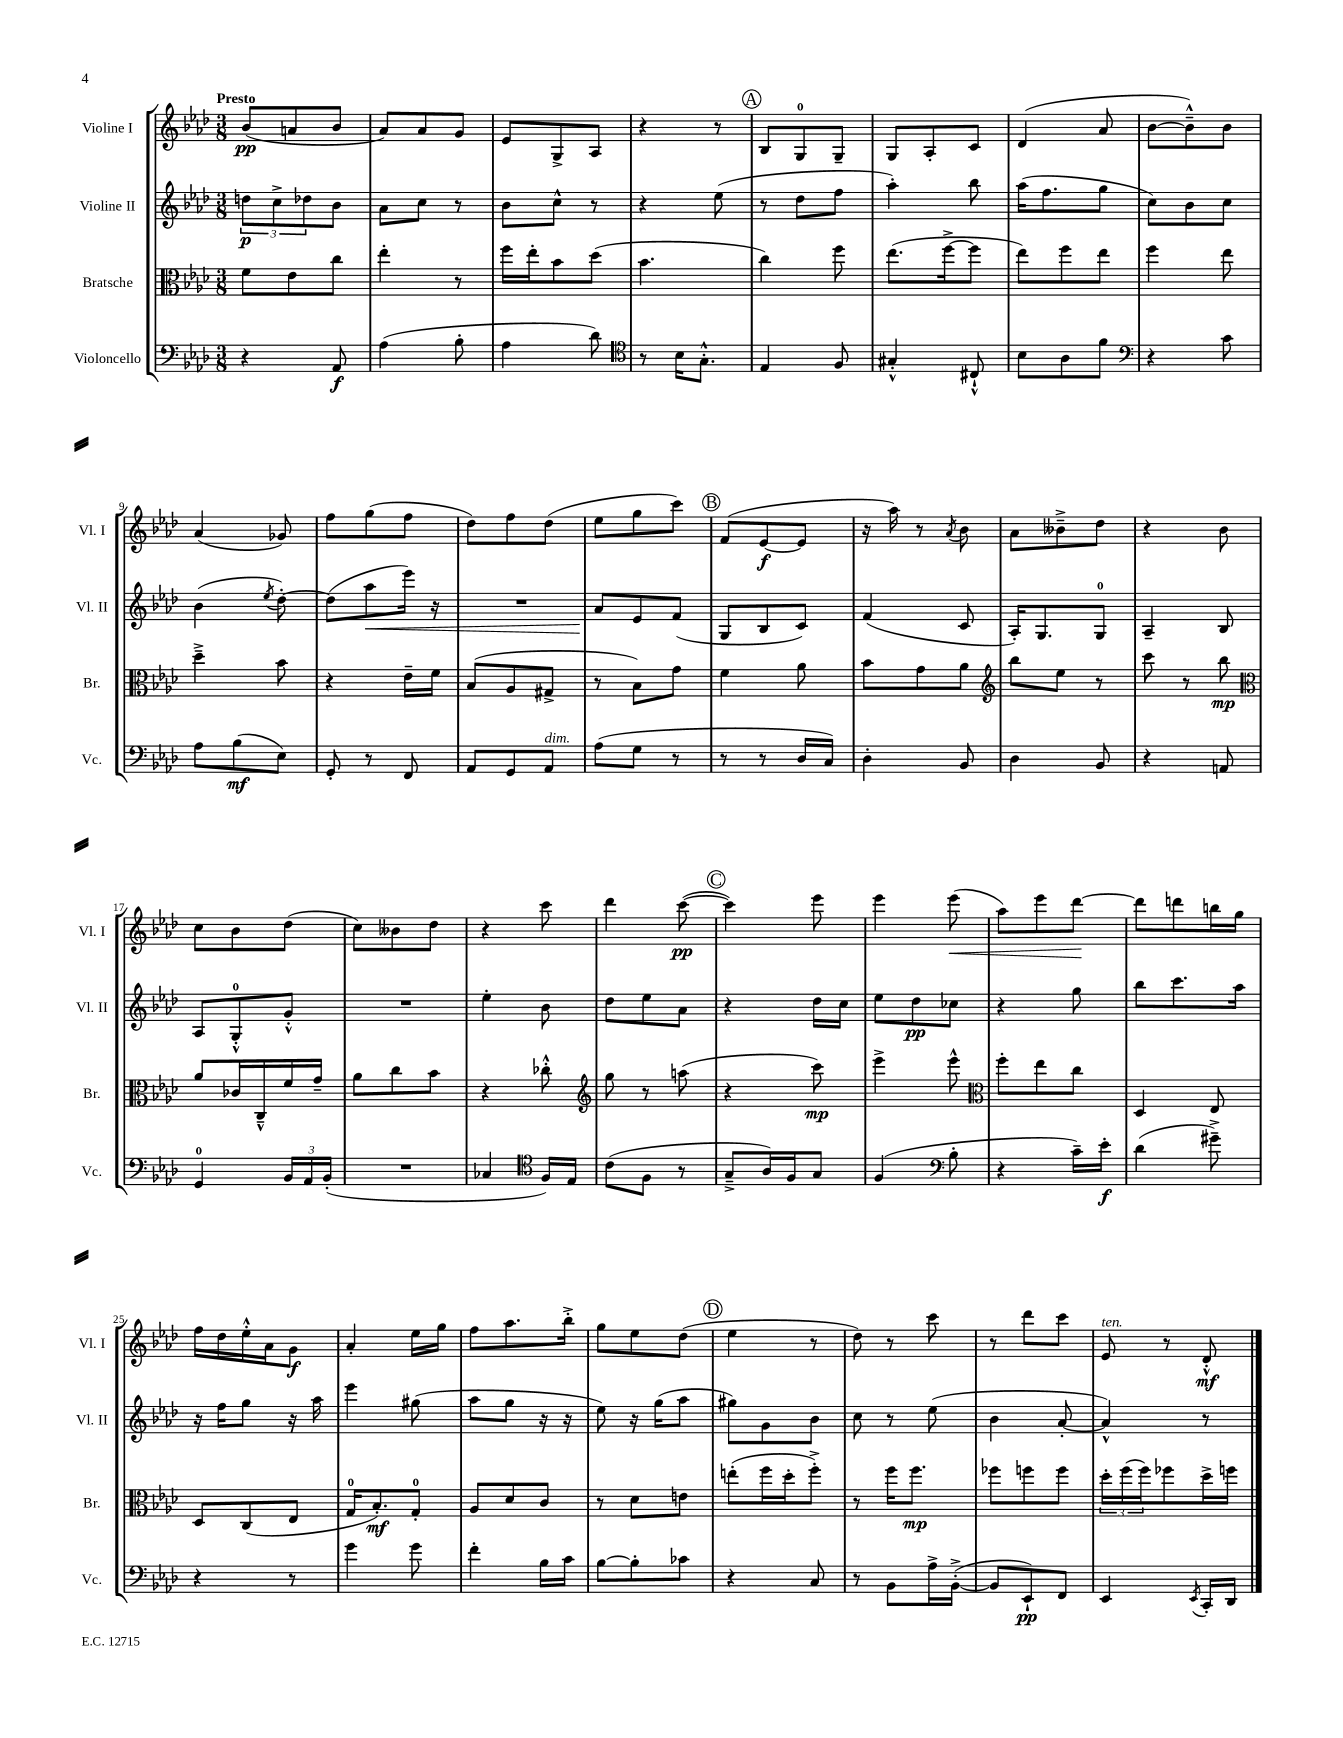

**kern	**dynam	**kern	**dynam	**kern	**dynam	**kern	**dynam
*part4	*part4	*part3	*part3	*part2	*part2	*part1	*part1
*staff4	*staff4	*staff3	*staff3	*staff2	*staff2	*staff1	*staff1
*I"Violoncello	*	*I"Bratsche	*	*I"Violine II	*	*I"Violine I	*
*I'Vc.	*	*I'Br.	*	*I'Vl. II	*	*I'Vl. I	*
*clefF4	*	*clefC3	*	*clefG2	*	*clefG2	*
*k[b-e-a-d-]	*	*k[b-e-a-d-]	*	*k[b-e-a-d-]	*	*k[b-e-a-d-]	*
*M3/8	*	*M3/8	*	*M3/8	*	*M3/8	*
=1	=1	=1	=1	=1	=1	=1	=1
!	!	!	!	!	!	!LO:TX:a:B:t=Presto	!
4r	.	8f\L	.	12ddn\L	p	(8b-/L	pp
.	.	.	.	12cc^\	.	.	.
.	.	8e-\	.	.	.	8an/	.
.	.	.	.	12dd-X\	.	.	.
8AA-/	f	8cc\J	.	8b-\J	.	8b-/J	.
=2	=2	=2	=2	=2	=2	=2	=2
(4A-\	.	4ee-'\	.	8a-\L	.	8a-/L)	.
.	.	.	.	8cc\J	.	8a-/	.
8B-'\	.	8r	.	8r	.	8g/J	.
=3	=3	=3	=3	=3	=3	=3	=3
4A-\	.	16ff\LL	.	8b-\L	.	8e-/L	.
.	.	16ee-'\J	.	.	.	.	.
.	.	8b-\	.	8cc^^\J	.	8G^/	.
8d-\)	.	(8dd-\J	.	8r	.	8A-/J	.
=4	=4	=4	=4	=4	=4	=4	=4
*clefC4	*	*	*	*	*	*	*
8r	.	4.b-\	.	4r	.	4r	.
16B-\KL	.	.	.	.	.	.	.
8.G'^^\J	.	.	.	.	.	.	.
.	.	.	.	(8ee-\	.	8r	.
!!LO:REH:place=s1:t=A
=5	=5	=5	=5	=5	=5	=5	=5
4E-/	.	4cc\)	.	8r	.	8B-/L	.
.	.	.	.	8dd-\L	.	8G/	.
8F/	.	8ff\	.	8ff\J	.	8G~/J	.
=6	=6	=6	=6	=6	=6	=6	=6
4G#X'^^/	.	(8.ee-\L	.	4aa-'\)	.	8G/L	.
.	.	.	.	.	.	8A-'/	.
.	.	[16ff^\k	.	.	.	.	.
8C#X`^^/	.	8ff\J]	.	8bb-\	.	8c/J	.
=7	=7	=7	=7	=7	=7	=7	=7
8B-\L	.	8ee-\L)	.	(16aa-\KL	.	(4d-/	.
.	.	.	.	8.ff\	.	.	.
8A-\	.	8ff\	.	.	.	.	.
8f\J	.	8ee-\J	.	8gg\J	.	8a-/	.
=8	=8	=8	=8	=8	=8	=8	=8
*clefF4	*	*	*	*	*	*	*
4r	.	4ff\	.	8cc\L)	.	[8b-\L	.
.	.	.	.	8b-\	.	8b-~^^\])	.
8c\	.	8ee-\	.	8cc\J	.	8b-\J	.
!!LO:LB:g=z
=9	=9	=9	=9	=9	=9	=9	=9
8A-\L	.	4dd-~^\	.	(4b-\	.	(4a-/	.
(8B-\	mf	.	.	.	.	.	.
.	.	.	.	8qee-/	.	.	.
8E-\J)	.	8b-\	.	[8dd-'\)	.	8g-X/)	.
=10	=10	=10	=10	=10	=10	=10	=10
8GG'/	.	4r	.	(8dd-\L]	.	8ff\L	.
!	!	!	!	!	!LO:HP:b	!	!
8r	.	.	.	8aa-\	<	(8gg\	.
8FF/	.	16e-~\LL	.	16eee-\Jk)	.	8ff\J	.
.	.	16f\JJ	.	16r	.	.	.
=11	=11	=11	=11	=11	=11	=11	=11
8AA-/L	.	(8B-/L	.	4.r	.	8dd-\L)	.
8GG/	.	8A-/	.	.	.	8ff\	.
!LO:TX:a:i:t=dim.	!	!	!	!	!	!	!
8AA-/J	.	8G#X^/J	.	.	.	(8dd-\J	.
=12	=12	=12	=12	=12	=12	=12	=12
(8A-\L	.	8r	.	8a-/L	.	8ee-\L	.
8G\J	.	8B-\L)	.	8e-/	[	8gg\	.
8r	.	8g\J	.	(8f/J	.	8ccc\J)	.
!!LO:REH:place=s1:t=B
=13	=13	=13	=13	=13	=13	=13	=13
8r	.	4f\	.	8G/L	.	(8f/L	.
8r	.	.	.	8B-/	.	[8e-/	f
16D-/LL	.	8a-\	.	8c/J)	.	8e-/J]	.
16C/JJ)	.	.	.	.	.	.	.
=14	=14	=14	=14	=14	=14	=14	=14
4D-'\	.	8b-\L	.	(4f/	.	16r	.
.	.	.	.	.	.	16aa-\)	.
.	.	8g\	.	.	.	8r	.
.	.	.	.	.	.	8qa-/	.
8BB-/	.	8a-\J	.	8c/	.	8b-\	.
=15	=15	=15	=15	=15	=15	=15	=15
*	*	*clefG2	*	*	*	*	*
4D-\	.	8bb-\L	.	16A-'/KL)	.	8a-\L	.
.	.	.	.	8.G/	.	.	.
.	.	8ee-\J	.	.	.	8b--X~^\	.
8BB-/	.	8r	.	8G/J	.	8dd-\J	.
=16	=16	=16	=16	=16	=16	=16	=16
4r	.	8ccc\	.	4A-~/	.	4r	.
.	.	8r	.	.	.	.	.
8AAn/	.	8bb-\	mp	8B-/	.	8b-\	.
!!LO:LB:g=z
=17	=17	=17	=17	=17	=17	=17	=17
*	*	*clefC3	*	*	*	*	*
4GG/	.	8a-/L	.	8A-/L	.	8cc\L	.
.	.	16c-X/L	.	8G'^^/	.	8b-\	.
.	.	16C~^^/	.	.	.	.	.
24BB-/LL	.	16f/	.	8g'^^/J	.	(8dd-\J	.
24AA-/	.	.	.	.	.	.	.
.	.	16g~/JJ	.	.	.	.	.
(24BB-'/JJ	.	.	.	.	.	.	.
=18	=18	=18	=18	=18	=18	=18	=18
4.r	.	8a-\L	.	4.r	.	8cc\L)	.
.	.	8cc\	.	.	.	8b--X\	.
.	.	8b-\J	.	.	.	8dd-\J	.
=19	=19	=19	=19	=19	=19	=19	=19
4C-X/	.	4r	.	4ee-'\	.	4r	.
*clefC4	*	*	*	*	*	*	*
16F/LL)	.	8cc-X'^^\	.	8b-\	.	8ccc\	.
16E-/JJ	.	.	.	.	.	.	.
=20	=20	=20	=20	=20	=20	=20	=20
*	*	*clefG2	*	*	*	*	*
(8c\L	.	8gg\	.	8dd-\L	.	4ddd-\	.
8F\J	.	8r	.	8ee-\	.	.	.
8r	.	(8aan\	.	8a-\J	.	([8ccc\	pp
!!LO:REH:place=s1:t=C
=21	=21	=21	=21	=21	=21	=21	=21
8G~^/L	.	4r	.	4r	.	4ccc\])	.
16A-/L)	.	.	.	.	.	.	.
16F/J	.	.	.	.	.	.	.
8G/J	.	8ccc\)	mp	16dd-\LL	.	8eee-\	.
.	.	.	.	16cc\JJ	.	.	.
=22	=22	=22	=22	=22	=22	=22	=22
(4F/	.	4eee-^\	.	8ee-\L	.	4eee-\	.
.	.	.	.	8dd-\	pp	.	.
*clefF4	*	*	*	*	*	*	*
!	!	!	!	!	!	!	!LO:HP:b
8B-'\	.	8eee-^^\	.	8cc-X\J	.	(8eee-\	<
=23	=23	=23	=23	=23	=23	=23	=23
*	*	*clefC3	*	*	*	*	*
4r	.	8ff'\L	.	4r	.	8aa-\L)	.
.	.	8ee-\	.	.	.	8eee-\	.
16c~\LL)	.	8cc\J	.	8gg\	.	[8ddd-\J	.
16e-'\JJ	f	.	.	.	.	.	.
.	.	.	.	.	.	.	[
=24	=24	=24	=24	=24	=24	=24	=24
(4d-\	.	4D-/	.	8bb-\L	.	8ddd-\L]	.
.	.	.	.	8.ccc\	.	8dddn\	.
8g#X~^\)	.	8E-/	.	.	.	16bbn\L	.
.	.	.	.	16aa-\Jk	.	16gg\JJ	.
!!LO:LB:g=z
=25	=25	=25	=25	=25	=25	=25	=25
4r	.	8D-/L	.	16r	.	16ff\LL	.
.	.	.	.	16ff\KL	.	16dd-\	.
.	.	(8C/	.	8gg\J	.	16ee-'^^\	.
.	.	.	.	.	.	16a-\J	.
8r	.	8E-/J	.	16r	.	8g\J	f
.	.	.	.	16aa-\	.	.	.
=26	=26	=26	=26	=26	=26	=26	=26
4g\	.	16G/KL	.	4eee-\	.	4a-'/	.
.	.	8.B-'/)	mf	.	.	.	.
8g\	.	8G'/J	.	(8gg#X\	.	16ee-\LL	.
.	.	.	.	.	.	16gg\JJ	.
=27	=27	=27	=27	=27	=27	=27	=27
4f'\	.	8A-/L	.	8aa-\L	.	8ff\L	.
.	.	8d-/	.	8gg\J	.	8.aa-\	.
16B-\LL	.	8c/J	.	16r	.	.	.
16c\JJ	.	.	.	16r	.	16bb-'^\Jk	.
=28	=28	=28	=28	=28	=28	=28	=28
[8B-\L	.	8r	.	8ee-\)	.	8gg\L	.
8B-'\]	.	8d-\L	.	16r	.	8ee-\	.
.	.	.	.	(16gg\KL	.	.	.
8c-X\J	.	8en\J	.	8aa-\J	.	(8dd-\J	.
!!LO:REH:place=s1:t=D
=29	=29	=29	=29	=29	=29	=29	=29
4r	.	(8een'\L	.	8gg#X\L)	.	4ee-\	.
.	.	16ff\L	.	8g\	.	.	.
.	.	16dd-'\J	.	.	.	.	.
8C/	.	8ff'^\J)	.	8b-\J	.	8r	.
=30	=30	=30	=30	=30	=30	=30	=30
8r	.	8r	.	8cc\	.	8dd-\)	.
8BB-\L	.	16ff\KL	.	8r	.	8r	.
.	.	8.ff\J	mp	.	.	.	.
16A-^\L	.	.	.	(8ee-\	.	8ccc\	.
([16BB-'^\JJ	.	.	.	.	.	.	.
=31	=31	=31	=31	=31	=31	=31	=31
8BB-/L]	.	8ff-X\L	.	4b-\	.	8r	.
8EE-`/)	pp	8ffn\	.	.	.	8ddd-\L	.
8FF/J	.	8ff\J	.	[8a-'/	.	8ccc\J	.
=32	=32	=32	=32	=32	=32	=32	=32
!	!	!	!	!	!	!LO:TX:a:i:t=ten.	!
4EE-/	.	24dd-'\LL	.	4a-^^/])	.	8e-/	.
.	.	(24ff\	.	.	.	.	.
.	.	24ff\J)	.	.	.	.	.
.	.	8ff-X\	.	.	.	8r	.
8qEE-/	.	.	.	.	.	.	.
16CC'/LL	.	16dd-^\L	.	8r	.	8d-'^^/	mf
16DD-/JJ	.	16ffn\JJ	.	.	.	.	.
==	==	==	==	==	==	==	==
*-	*-	*-	*-	*-	*-	*-	*-
